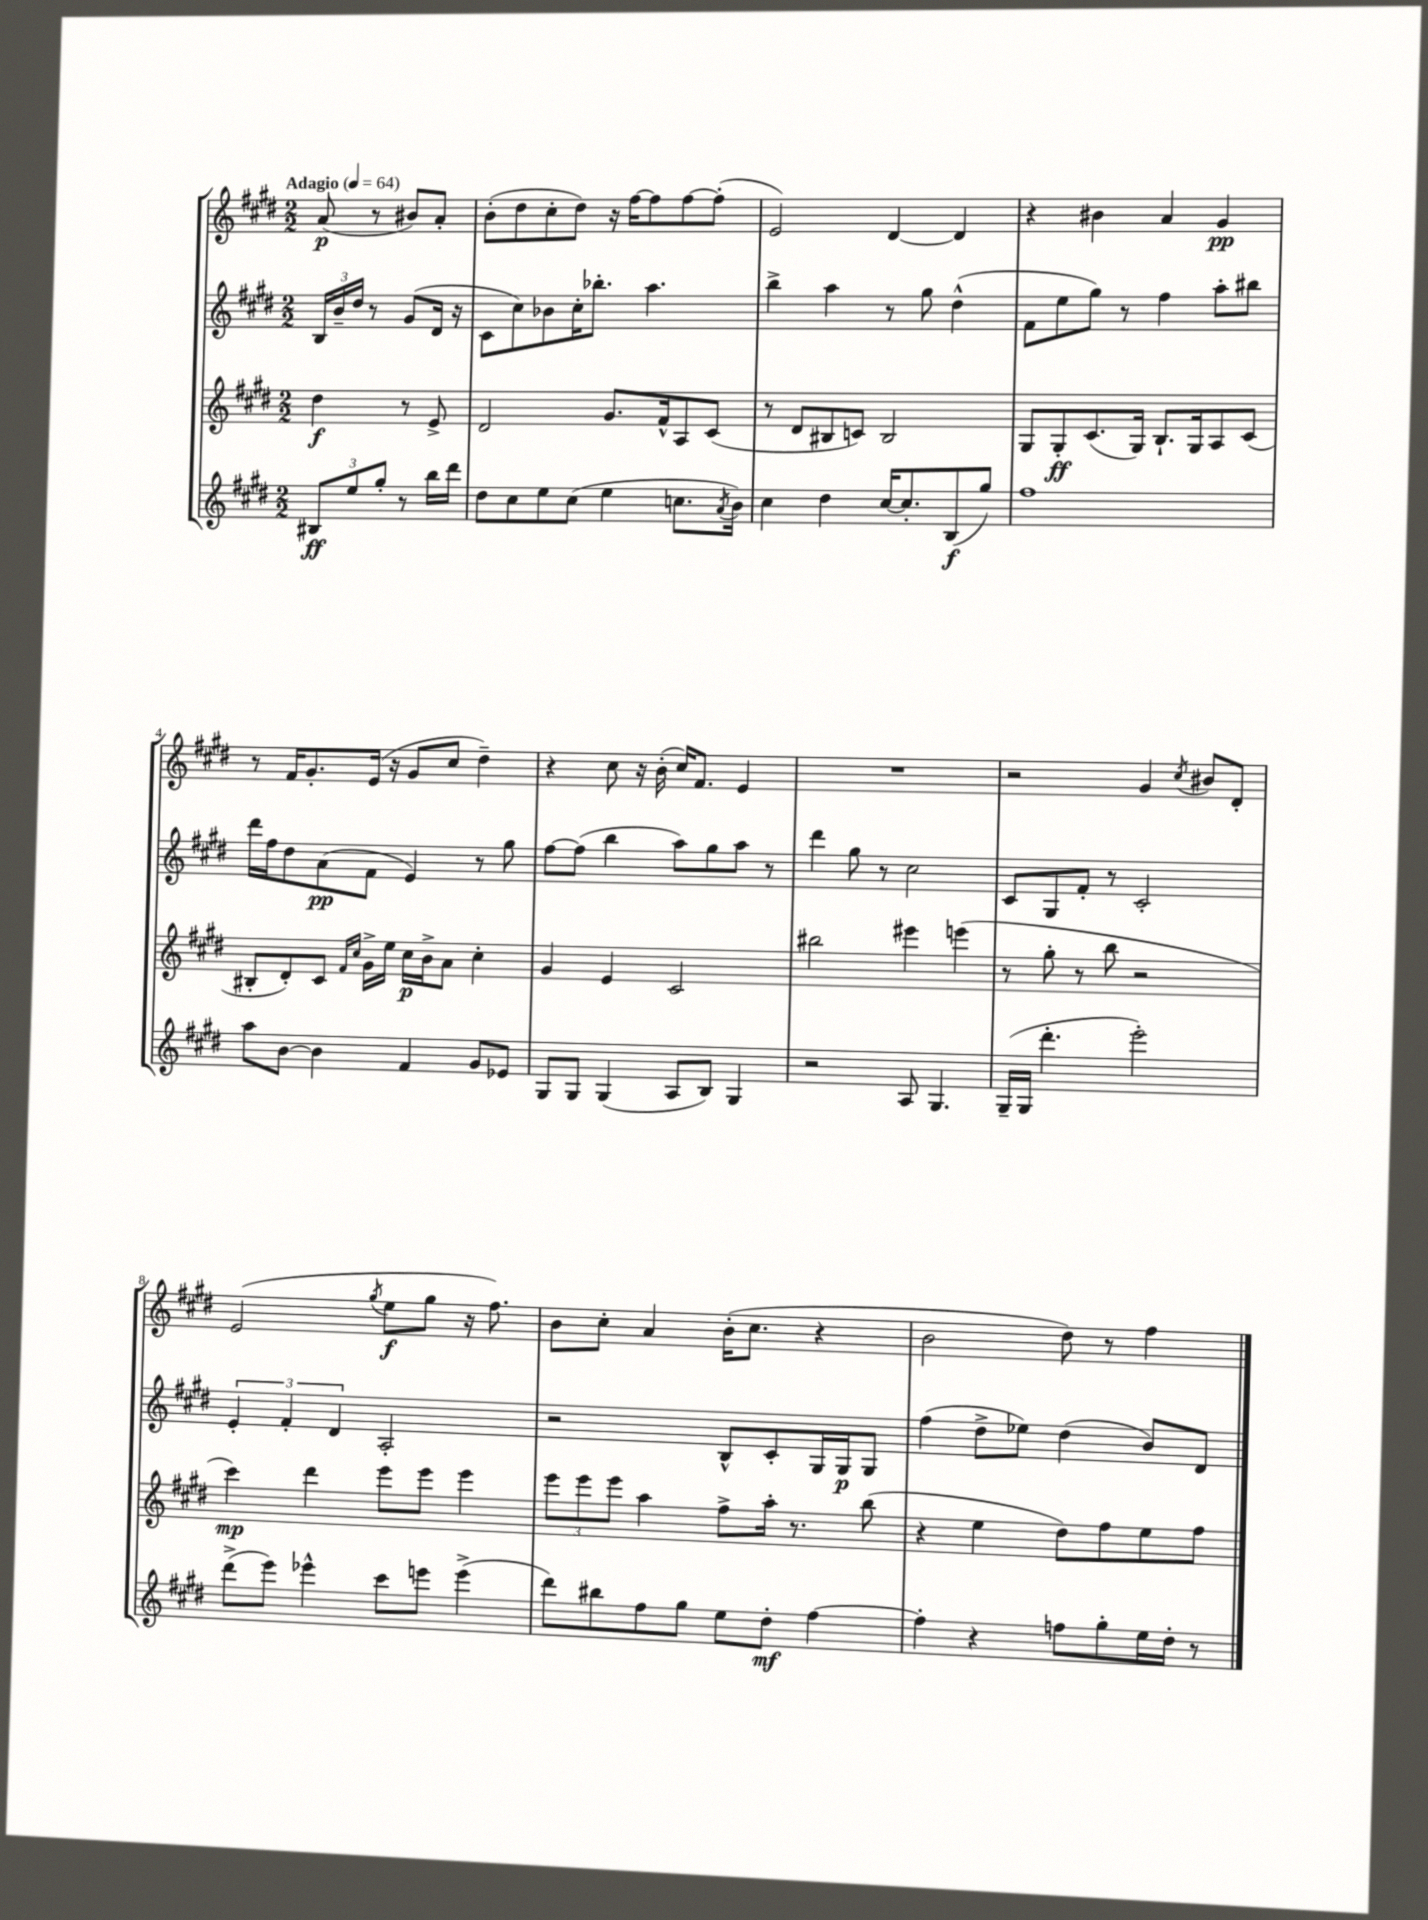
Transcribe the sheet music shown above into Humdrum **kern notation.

**kern	**dynam	**kern	**dynam	**kern	**dynam	**kern	**dynam
*part4	*part4	*part3	*part3	*part2	*part2	*part1	*part1
*staff4	*staff4	*staff3	*staff3	*staff2	*staff2	*staff1	*staff1
*clefG2	*	*clefG2	*	*clefG2	*	*clefG2	*
*k[f#c#g#d#]	*	*k[f#c#g#d#]	*	*k[f#c#g#d#]	*	*k[f#c#g#d#]	*
*M2/2	*	*M2/2	*	*M2/2	*	*M2/2	*
*MM64	*	*MM64	*	*MM64	*	*MM64	*
=	=	=	=	=	=	=	=
!	!	!	!	!	!	!LO:TX:a:B:t=Adagio	!
12B#X/L	ff	4dd#\	f	24B/LL	.	(8a/	p
.	.	.	.	24b~/	.	.	.
12ee/	.	.	.	24dd#/JJ	.	.	.
.	.	.	.	8r	.	8r	.
12gg#'/J	.	.	.	.	.	.	.
8r	.	8r	.	(8g#/L	.	8b#X/L)	.
16bb\LL	.	8e^/	.	16d#/Jk	.	8a'/J	.
16ddd#\JJ	.	.	.	16r	.	.	.
=1	=1	=1	=1	=1	=1	=1	=1
8dd#\L	.	2d#/	.	8c#\L	.	(8b'\L	.
8cc#\	.	.	.	8cc#\)	.	8dd#\	.
8ee\	.	.	.	8b-X\	.	8cc#'\	.
(8cc#\J	.	.	.	16cc#'\K	.	8dd#\J)	.
.	.	.	.	8.bb-X'\J	.	.	.
4ee\	.	8.g#/L	.	.	.	16r	.
.	.	.	.	.	.	[16ff#\KL	.
.	.	.	.	4.aa\	.	8ff#\]	.
.	.	16f#^^/k	.	.	.	.	.
8.ccn\L	.	8A/	.	.	.	[8ff#\	.
.	.	(8c#/J	.	.	.	(8ff#'\J]	.
8qa/	.	.	.	.	.	.	.
16b\Jk)	.	.	.	.	.	.	.
=2	=2	=2	=2	=2	=2	=2	=2
4cc#\	.	8r	.	4bb^\	.	2e/)	.
.	.	8d#/L	.	.	.	.	.
4dd#\	.	8B#X/	.	4aa\	.	.	.
.	.	8cn/J)	.	.	.	.	.
[16cc#/KL	.	2B#/	.	8r	.	[4d#/	.
8.cc#'/]	.	.	.	.	.	.	.
.	.	.	.	8gg#\	.	.	.
(8B/	f	.	.	(4dd#^^\	.	4d#/]	.
8gg#/J)	.	.	.	.	.	.	.
=3	=3	=3	=3	=3	=3	=3	=3
1ff#	.	8G#/L	.	8f#\L	.	4r	.
.	.	8G#'/	ff	8ee\	.	.	.
.	.	(8.c#/	.	8gg#\J)	.	4b#X\	.
.	.	.	.	8r	.	.	.
.	.	16G#/Jk)	.	.	.	.	.
.	.	8.B`/L	.	4ff#\	.	4a/	.
.	.	16G#/k	.	.	.	.	.
.	.	8A/	.	8aa'\L	.	4g#/	pp
.	.	(8c#/J	.	8bb#X\J	.	.	.
!!LO:LB:g=z
=4	=4	=4	=4	=4	=4	=4	=4
8aa\L	.	8B#X'/L	.	16ddd#\LL	.	8r	.
.	.	.	.	16ff#\J	.	.	.
[8b\J	.	8d#'/)	.	8dd#\	.	16f#/KL	.
.	.	.	.	.	.	8.g#'/	.
4b\]	.	8c#/J	.	(8a\	pp	.	.
.	.	16qqf#/LL	.	.	.	.	.
.	.	16qqcc#/JJ	.	.	.	.	.
.	.	16g#^\LL	.	8f#\J	.	(16e/Jk	.
.	.	16ee\JJ	.	.	.	16r	.
4f#/	.	16cc#\LL	p	4e/)	.	8g#/L	.
.	.	16b^\J	.	.	.	.	.
.	.	8a\J	.	.	.	8cc#/J	.
8g#/L	.	4cc#'\	.	8r	.	4dd#~\)	.
8e-X/J	.	.	.	8gg#\	.	.	.
=5	=5	=5	=5	=5	=5	=5	=5
8G#/L	.	4g#/	.	[8ff#\L	.	4r	.
8G#/J	.	.	.	(8ff#\J]	.	.	.
(4G#/	.	4e/	.	4bb\	.	8cc#\	.
.	.	.	.	.	.	16r	.
.	.	.	.	.	.	(16b'\	.
8A/L	.	2c#/	.	8aa\L)	.	16cc#/KL)	.
.	.	.	.	.	.	8.f#/J	.
8B/J)	.	.	.	8gg#\	.	.	.
4G#/	.	.	.	8aa\J	.	4e/	.
.	.	.	.	8r	.	.	.
=6	=6	=6	=6	=6	=6	=6	=6
2r	.	2bb#X\	.	4ddd#\	.	1r	.
.	.	.	.	8gg#\	.	.	.
.	.	.	.	8r	.	.	.
8A/	.	4eee#X\	.	2cc#\	.	.	.
4.G#/	.	.	.	.	.	.	.
.	.	(4eeen\	.	.	.	.	.
=7	=7	=7	=7	=7	=7	=7	=7
(16G#~/LL	.	8r	.	8c#/L	.	2r	.
16G#/JJ	.	.	.	.	.	.	.
4.ddd#'\	.	8gg#'\	.	8G#/	.	.	.
.	.	8r	.	8f#'/J	.	.	.
.	.	8bb\	.	8r	.	.	.
2eee'\)	.	2r	.	2c#'/	.	4g#/	.
.	.	.	.	.	.	8qcc#/	.
.	.	.	.	.	.	8b#X/L	.
.	.	.	.	.	.	8d#'/J	.
!!LO:LB:g=z
=8	=8	=8	=8	=8	=8	=8	=8
(8ddd#^\L	.	4ccc#\)	mp	6e'/	.	(2e/	.
8eee\J)	.	.	.	.	.	.	.
.	.	.	.	6f#'/	.	.	.
4eee-X^^\	.	4ddd#\	.	.	.	.	.
.	.	.	.	6d#/	.	.	.
.	.	.	.	.	.	8qgg#/	.
8ccc#\L	.	8eee\L	.	2A'/	.	8ee\L	f
8eeen\J	.	8eee\J	.	.	.	8gg#\J	.
(4eee^\	.	4eee\	.	.	.	16r	.
.	.	.	.	.	.	8.ff#\)	.
=9	=9	=9	=9	=9	=9	=9	=9
8ddd#\L)	.	12eee\L	.	2r	.	8b\L	.
.	.	12eee\	.	.	.	.	.
8bb#X\	.	.	.	.	.	8cc#'\J	.
.	.	12eee\J	.	.	.	.	.
8ff#\	.	4aa\	.	.	.	4a/	.
8gg#\J	.	.	.	.	.	.	.
8ee\L	.	8ff#^\L	.	8B^^/L	.	(16b'\KL	.
.	.	.	.	.	.	8.cc#\J	.
8dd#'\J	mf	16aa'\Jk	.	8c#'/	.	.	.
.	.	8.r	.	.	.	.	.
[4ff#\	.	.	.	16G#/L	.	4r	.
.	.	.	.	16G#/J	p	.	.
.	.	(8bb\	.	8G#/J	.	.	.
=10	=10	=10	=10	=10	=10	=10	=10
4ff#'\]	.	4r	.	(4ff#\	.	2b\	.
4r	.	4ee\	.	8dd#^\L	.	.	.
.	.	.	.	8ee-X\J)	.	.	.
8ffn\L	.	8dd#\L)	.	(4dd#\	.	8dd#\)	.
8gg#'\	.	8ff#\	.	.	.	8r	.
16ee\L	.	8ee\	.	8b/L)	.	4ff#\	.
16dd#'\JJ	.	.	.	.	.	.	.
8r	.	8ff#\J	.	8d#/J	.	.	.
==	==	==	==	==	==	==	==
*-	*-	*-	*-	*-	*-	*-	*-
